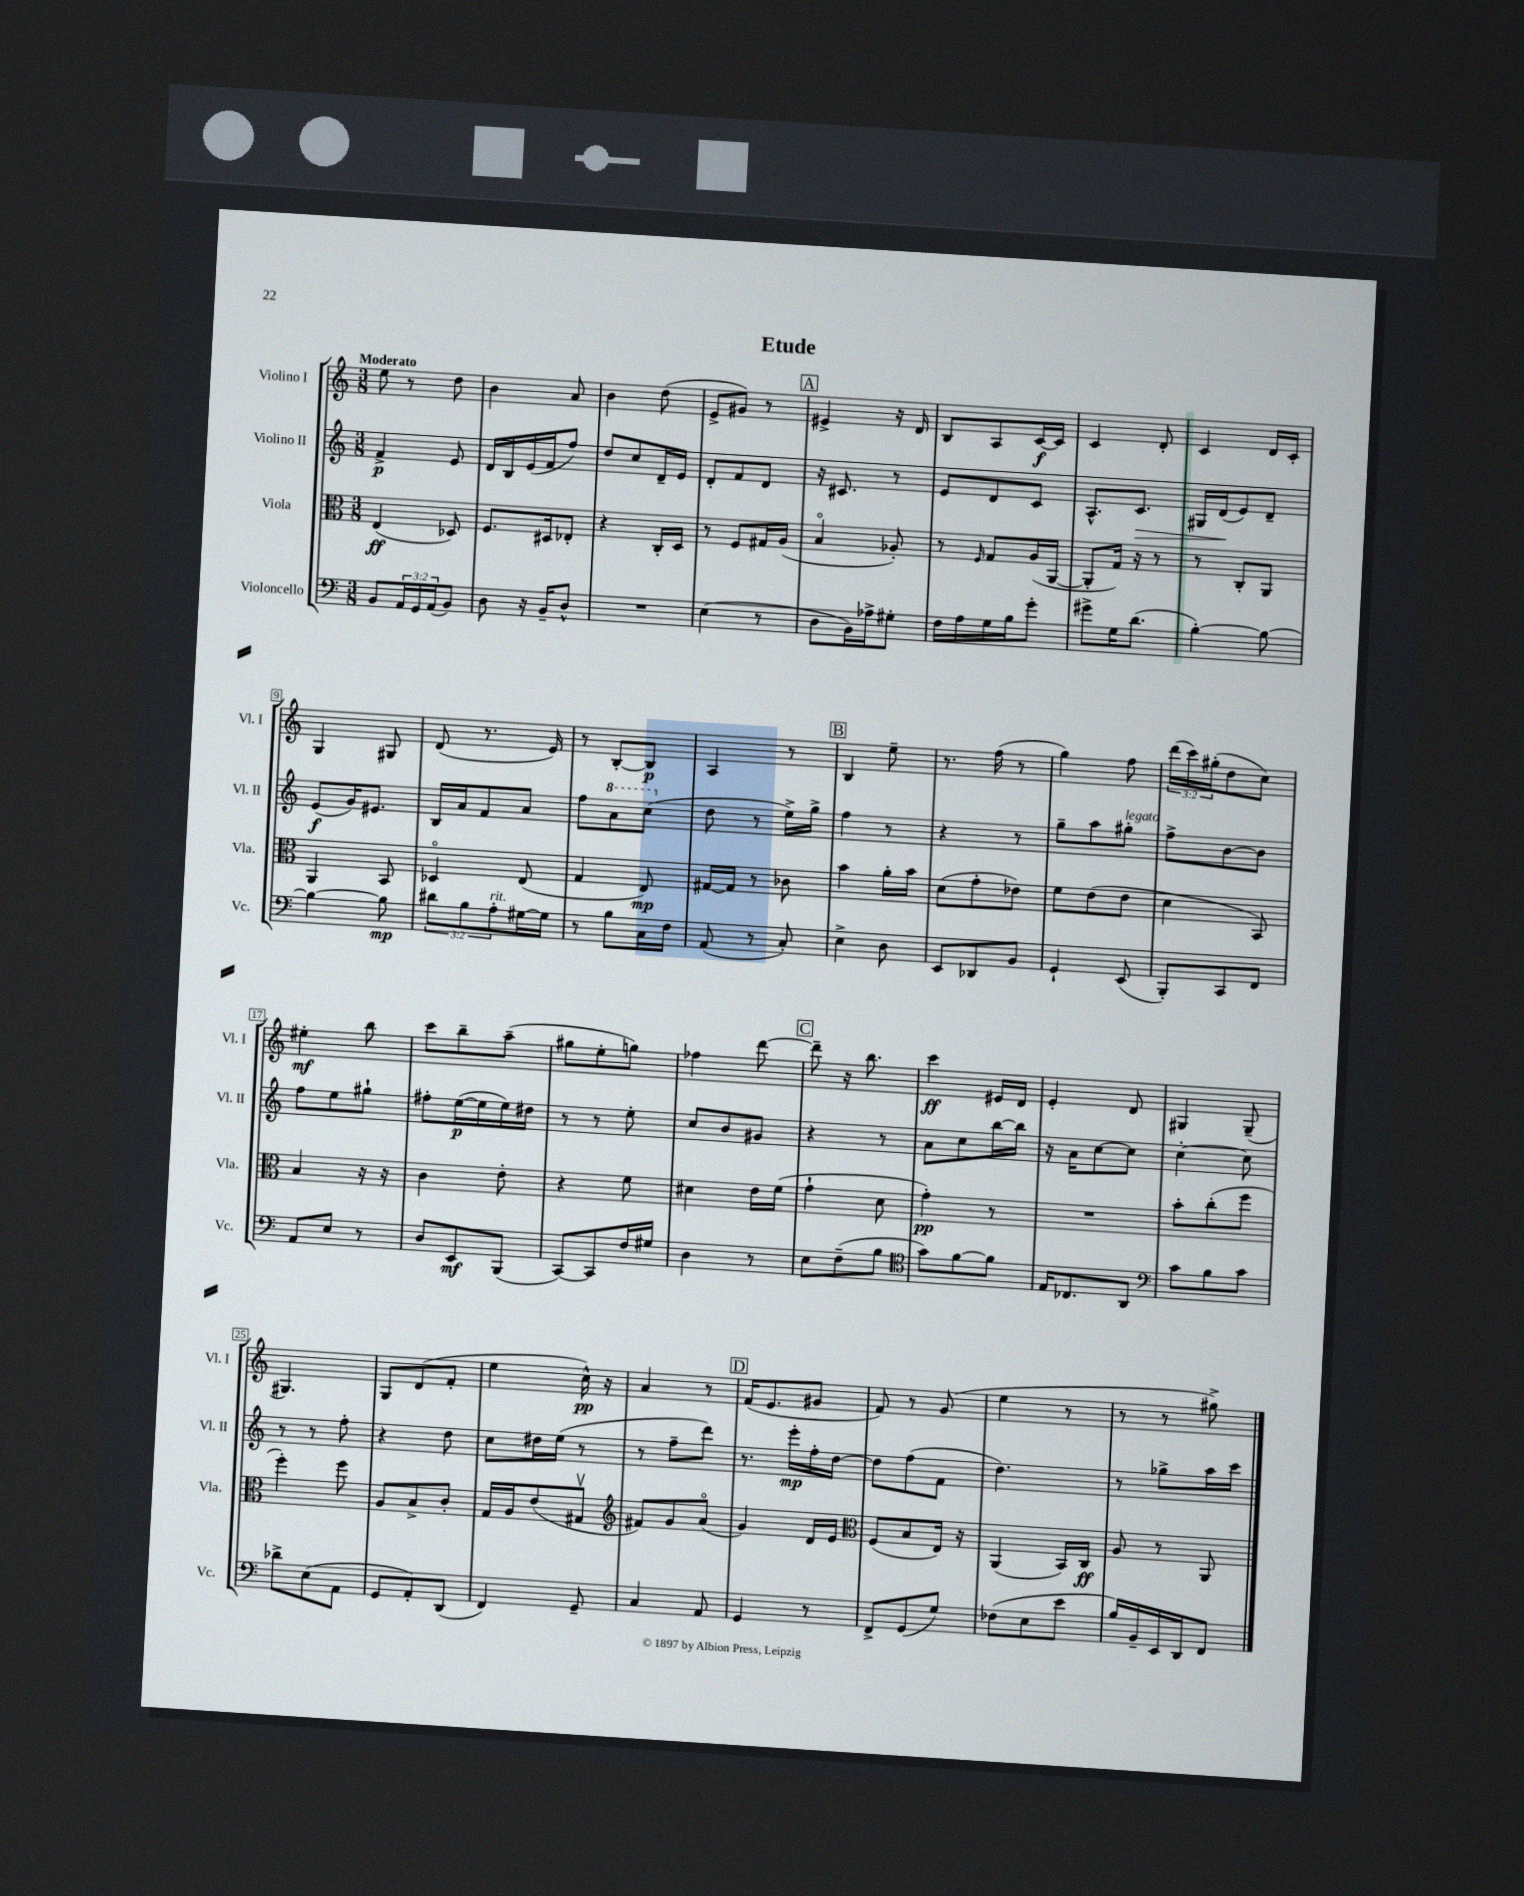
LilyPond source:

\header { title = "Etude" }
<<
\new StaffGroup <<
\new Staff = "s0" \with { instrumentName = "Violino I" shortInstrumentName = "Vl. I" } {
    \clef treble \key c \major \numericTimeSignature \time 3/8 \override Staff.TupletNumber.text = #tuplet-number::calc-fraction-text \tempo "Moderato"
    e''8 r8 d''8 |
    b'4 a'8 |
    b'4 d''8( |
    e'8-> gis'8) r8 |
    \mark \markup { \box "A" } eis'4-> r16 d'16 |
    b8 a8 c'16~\f c'16 |
    c'4 d'8-. |
    c'4 d'16 c'16-. |
    g4 gis8 |
    d'8( r8. e'16) |
    r8 b8~-. b8\p |
    a4 r8 |
    \mark \markup { \box "B" } b4 e''8-- |
    r8. f''16( r8 |
    g''4) f''8 |
    \tuplet 3/2 { d'''16( c'''16) gis''16-.( } d''8 c''8) |
    eis''4-.\mf b''8 |
    c'''8 b''8-- a''8--( |
    gis''8 e''8-. g''8) |
    fes''4 d'''8~ |
    \mark \markup { \box "C" } d'''8-- r16 b''8. |
    c'''4\ff eis'16 d'16 |
    e'4-. d'8 |
    gis4 gis8--( |
    gis4.) |
    g8 d'8( f'8-. |
    e''4 c''16-^\pp) r16 |
    a'4 r8 |
    \mark \markup { \box "D" } f'16( e'8. gis'8 |
    f'8) r8 g'8( |
    e''4 r8 |
    r8 r8 gis''8->) \bar "|." |
}
\new Staff = "s1" \with { instrumentName = "Violino II" shortInstrumentName = "Vl. II" } {
    \clef treble \key c \major \numericTimeSignature \time 3/8
    f'4->\p e'8 |
    d'16 b16 e'16( f'16 f''8) |
    d''8 c''8 d'16-- e'16 |
    d'8-. f'8 d'8 |
    \mark \markup { \box "A" } r16 cis'8. r8 |
    e'8 d'8 c'8 |
    a8.-^ c'8.\> |
    gis16 d'16\!( e'8) d'8-- |
    e'8\f( g'16) eis'8. |
    b16 a'16 f'8 a'8 |
    f''8 \ottava #1 a''8 c'''8( \ottava #0 |
    d''8 r8 e''16->) g''16-> |
    \mark \markup { \box "B" } f''4 r8 |
    r4 r8 |
    g''8-- a''8 gis''8-.^\markup { \italic "legato" } |
    f''8-> b'8~ b'8 |
    f''8 e''8 gis''8-! |
    fis''8-. e''16~\p( e''16 e''16) dis''16 |
    r8 r8 e''8-. |
    c''8 b'8 gis'8 |
    \mark \markup { \box "C" } r4 r8 |
    a'8 c''8 b''16~ b''16 |
    r16 a'16 c''8~ c''8 |
    c''4~-. c''8 |
    r8 r8 f''8-. |
    r4 d''8 |
    c''8 dis''16 e''16( r8 |
    r8 f''8-- d'''8) |
    \mark \markup { \box "D" } r8. e'''16-.\mp f''16-. d''16~ |
    d''8 f''8( f'8 |
    d''4.) |
    r8 ges''8-> a''16 c'''16 \bar "|." |
}
\new Staff = "s2" \with { instrumentName = "Viola" shortInstrumentName = "Vla." } {
    \clef alto \key c \major \numericTimeSignature \time 3/8
    e4\ff( des8) |
    f8. dis16 ees8-. |
    r4 c16-. d16 |
    r8 f8 gis16 a16( |
    \mark \markup { \box "A" } b4\flageolet aes8-.) |
    r8 \grace { f16 } g8 a16( a,16~ |
    a,8-. g16) r16 r8 |
    r8 c8-. a,8 |
    a,4 b,8 |
    des4\flageolet e8( |
    g4 e8\mp) |
    gis16~ gis16 r8 ces'8 |
    \mark \markup { \box "B" } b'4 a'16-. b'16 |
    d'8( g'8-. ees'8) |
    f'8 e'8( e'8 |
    d'4 b,8) |
    b4 r16 r16 |
    c'4 e'8-. |
    r4 f'8 |
    dis'4 e'16 f'16( |
    \mark \markup { \box "C" } g'4-! d'8 |
    g'4-.\pp) r8 |
    R4. |
    b'8-. c''8-.( f''8 |
    f''4-.) f''8 |
    a8 b8-> c'8-. |
    g16 a16 e'8( gis8\upbow |
    \clef treble fis'8) g'8 a'8\flageolet( |
    \mark \markup { \box "D" } g'4) d'16 e'16 |
    \clef alto f8( b8 e16) r16 |
    a,4( b,16) c16\ff |
    a8 r8 a,8 \bar "|." |
}
\new Staff = "s3" \with { instrumentName = "Violoncello" shortInstrumentName = "Vc." } {
    \clef bass \key c \major \numericTimeSignature \time 3/8 \override Staff.TupletNumber.text = #tuplet-number::calc-fraction-text
    b,8 \tuplet 3/2 { a,16 g,16 a,16( } b,8) |
    d8 r16 b,16-- d8-^ |
    R4. |
    e4( r8 |
    \mark \markup { \box "A" } d8 b,16) aes16-> gis8-. |
    f16 a16 g16 b16 g'8-. |
    gis'8-> g16 d'8.( |
    b4~-.) b8~ |
    b4~ b8\mp |
    \tuplet 3/2 { dis'8 b8 a8-.^\markup { \italic "rit." } } gis16~ gis16 |
    r8 b8 c16 f16 |
    a,8( r8 c8-.) |
    \mark \markup { \box "B" } e4-> d8 |
    e,8 des,8 b,8 |
    g,4-! e,8( |
    b,,8-.) c,8 f,8 |
    a,8 e8 r8 |
    d8 e,8\mf b,,8( |
    c,8~) c,8 f16 gis16 |
    d4 r8 |
    \mark \markup { \box "C" } e8 f8--( b8 |
    \clef tenor g'8) f'8~ f'8 |
    e16 ces8. a,8 |
    \clef bass c'8 b8 c'8 |
    des'8-> e8( a,8 |
    g,8 a,8-.) d,8( |
    f,4) g,8-- |
    c4 a,8 |
    \mark \markup { \box "D" } g,4 r8 |
    f,8-> g,8( g8) |
    fes8( e8 e'8 |
    b16) b,16-- e,16 d,16 f,8 \bar "|." |
}
>>
>>
\layout { \context { \Score \override BarNumber.stencil = #(make-stencil-boxer 0.1 0.3 ly:text-interface::print) } }
